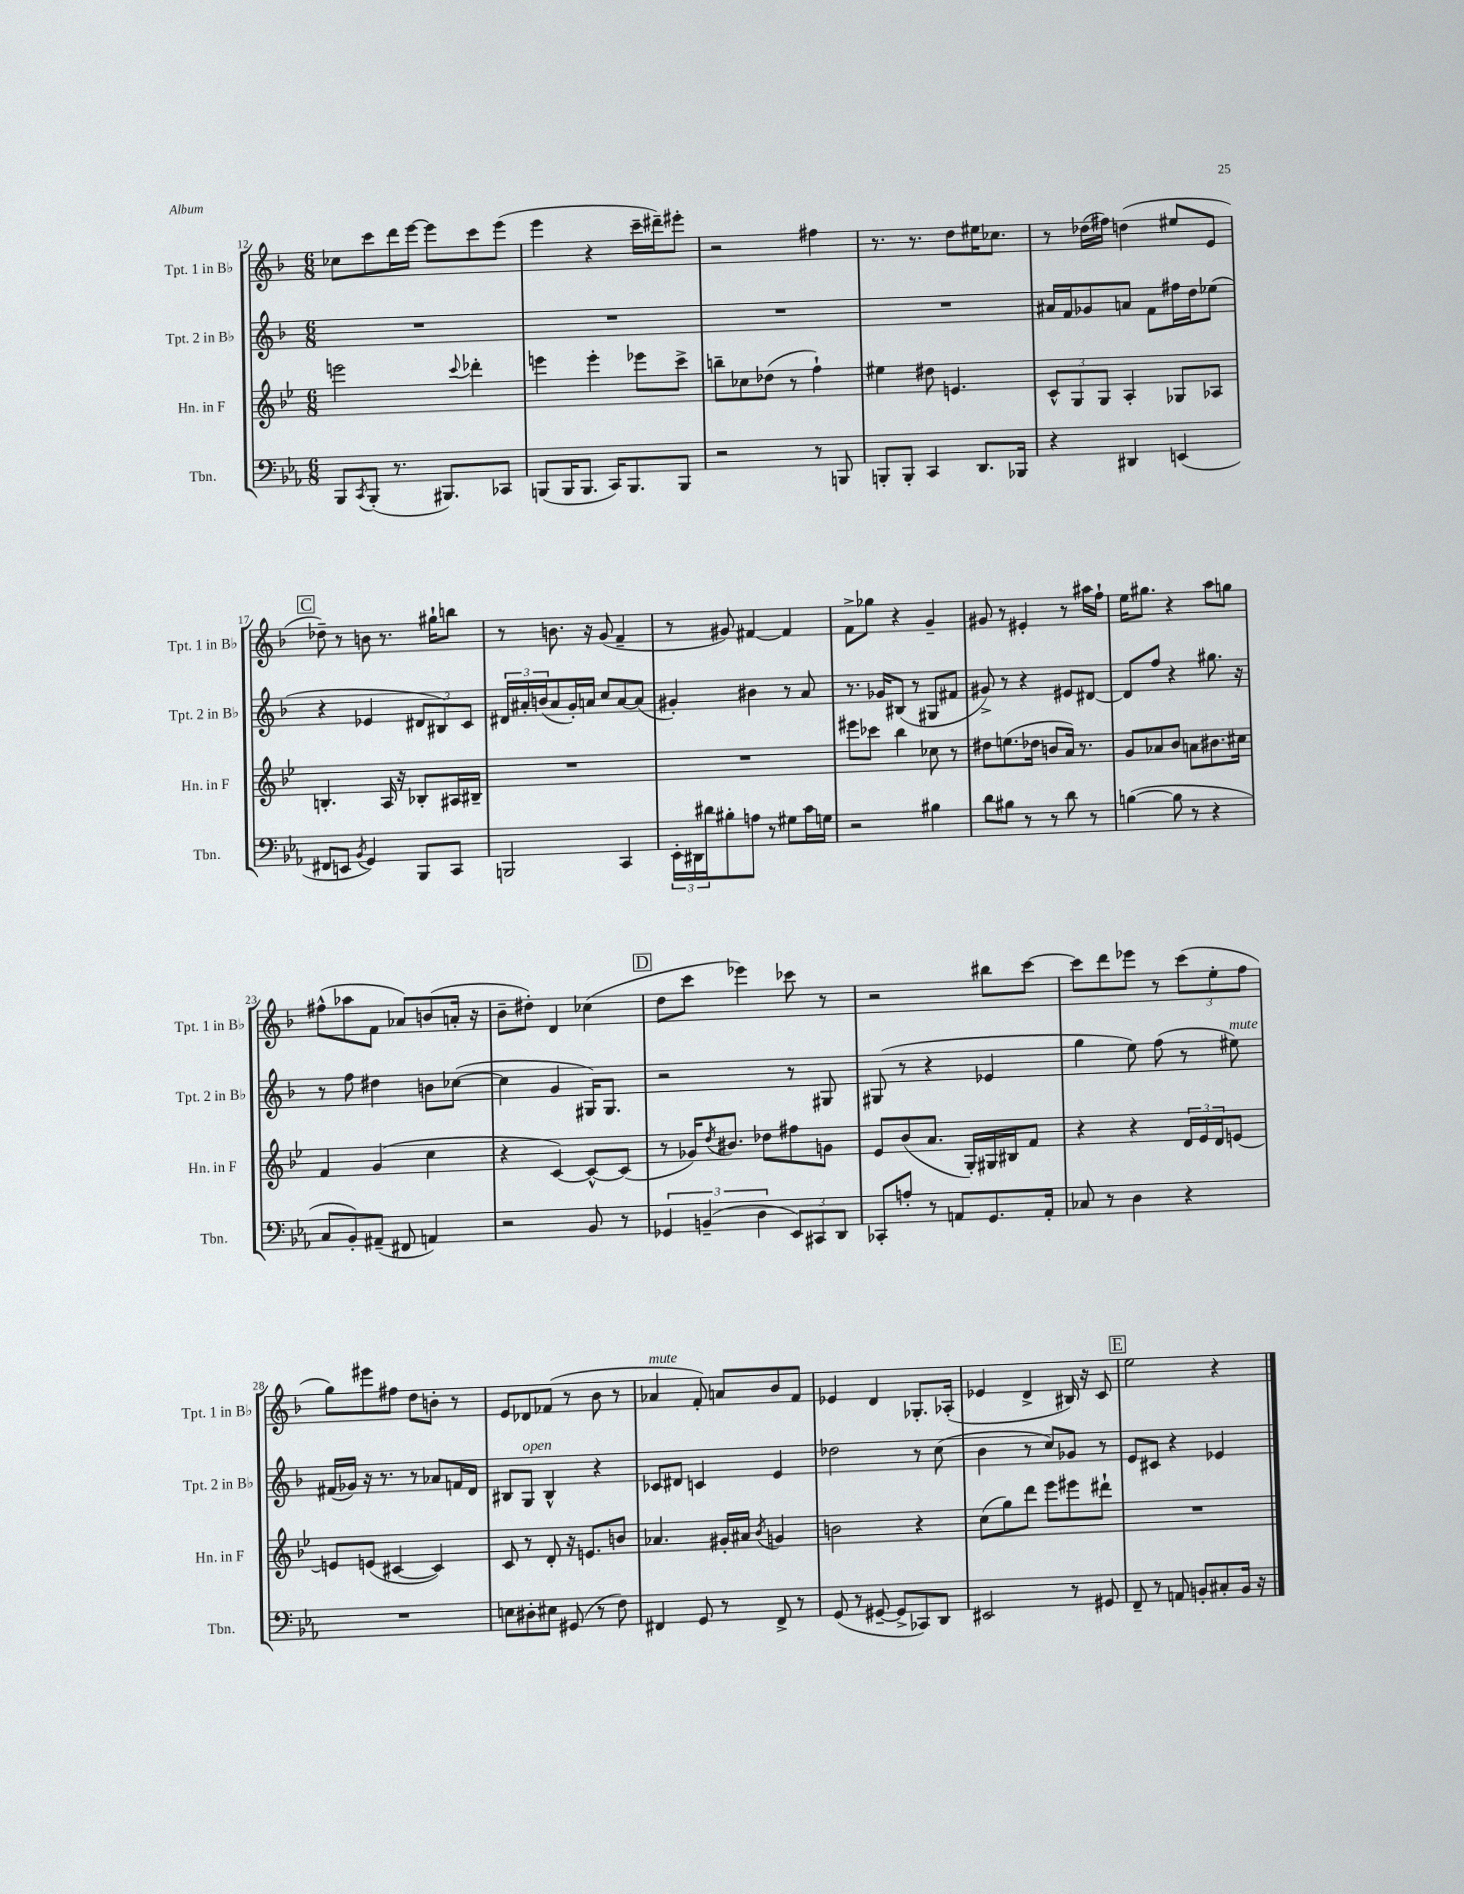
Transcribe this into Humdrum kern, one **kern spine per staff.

**kern	**kern	**kern	**kern
*staff4	*staff3	*staff2	*staff1
*clefF4	*clefG2	*clefG2	*clefG2
*k[b-e-a-]	*k[b-e-]	*k[b-]	*k[b-]
*M6/8	*M6/8	*M6/8	*M6/8
8BBB-/L	2eee\	2.r	8cc-\L
8qCC/	.	.	.
(8BBB-'/J	.	.	8ccc\
8.r	.	.	16ddd\L
.	.	.	[16eee\JJ
.	.	.	8eee\]L
8.BBB#/L)	.	.	.
.	8qqccc/	.	.
.	4ddd-'\	.	8ccc\
8CC-/J	.	.	(8eee\J
=	=	=	=
(8BBB/L	4eee\	2.r	4eee\
16BBB/K	.	.	.
8.BBB/J	.	.	.
.	4eee'\	.	4r
16CC/LK)	.	.	.
8.BBB/	.	.	.
.	8eee-\L	.	16ccc~\LL
.	.	.	16ddd#~\J)
8BBB/J	8ccc^\J	.	8eee#'\J
=	=	=	=
2r	8bb~\L	2.r	2r
.	8cc-\	.	.
.	(8dd-\J	.	.
.	8r	.	.
8r	4ff`\)	.	4ff#\
8BBB/	.	.	.
=	=	=	=
8BBB'/L	4ee#\	2.r	8.r
8BBB'/J	.	.	.
.	.	.	8.r
4CC/	8dd#\	.	.
.	4.e/	.	8dd\L
8.DD/L	.	.	16ee#\K
.	.	.	8.cc-\J
16BBB-/Jk	.	.	.
=	=	=	=
4r	12c^^/L	16a#/LL	8r
.	.	16f/J	.
.	12G/	.	.
.	.	8g-/	(16dd-\LL
.	12G/J	.	.
.	.	.	16ff#\JJ)
4DD#/	4A'/	8a/J	(4dd\
.	.	8f\L	.
(4EE/	8G-/L	16ff#\L	8ee#/L
.	.	16dd\J	.
.	8A-/J	(8ee-\J	8e/J
=	=	=	=
8FF#/L	4.B'/	4r	8dd-~\)
8EE/J	.	.	8r
8qBB-/	.	.	.
4GG/)	.	4e-/	8b\
.	16A/	.	8.r
.	16r	.	.
8BBB-/L	8B-'/L	12d#/L	.
.	.	.	16gg#`\LK
.	.	12B#/)	.
8CC/J	16A#/L	.	8bb\J
.	.	12c/J	.
.	16B#~/JJ	.	.
=	=	=	=
2BBB/	2.r	24d#/LL	8r
.	.	24a#'/	.
.	.	(24b/J	.
.	.	8a#/	8.b\
.	.	16g'/L)	.
.	.	16a/JJ	16r
.	.	8cc/L	(8g/
4CC/	.	[8a/	4f~/
.	.	(8a/]J	.
=	=	=	=
24EE-'\LL	2.r	4g#'/)	8r
24DD#\	.	.	.
24d#\J	.	.	.
8B#'\	.	.	8g#/)
8A\J	.	4b#\	[4f#/
8r	.	.	.
8G#\L	.	8r	4f#/]
16c\L	.	8a/	.
16G\JJ	.	.	.
=	=	=	=
2r	8eee#\L	8.r	8f^\L
.	8ccc-\J	.	8gg-\J
.	.	16g-/LK	.
.	4bb-\	(8B#/J	4r
.	.	8r	.
4B#\	8cc-\	8G#/L	4g~/
.	8r	8f#/J	.
=	=	=	=
8d\L	8dd#\L	8g#^/)	8g#/
8B#\J	(8.ee\	8r	8r
8r	.	4r	4e#'/
.	16dd-\Jk	.	.
8r	8b/L	.	.
8d\	16a/Jk)	8e#/L	8r
.	8.r	.	.
8r	.	[8d#/J	16aa#\LL
.	.	.	16ff`\JJ
=	=	=	=
([4B\	8g/L	8d#/]L	16ee\LK
.	.	.	8.gg#\J
.	8a-/	8ff/J	.
8B\]	8b-/J	4r	4r
8r	8a\L	.	.
4r	8.b#\	8.gg#\	8aa\L
.	.	.	8gg\J
.	16cc#\Jk	16r	.
=	=	=	=
8C/L	4f/	8r	(8ff#^^\L
8BB-'/)	.	8ff\	8aa-\
(8AA#~/J	(4g/	4dd#\	8f\J
8FF#/	.	.	8a-/L)
4AA/)	4cc\	8b\L	(8b/
.	.	([8cc-\J	16a'/Jk
.	.	.	16r
=	=	=	=
2r	4r	4cc-\]	8b-~\L
.	.	.	8dd#'\J)
.	[4c/)	4g/	4d/
8BB-/	8c^^/_L	16G#/LK)	(4cc-\
.	.	8.G#/J	.
8r	(8c/]J	.	.
=	=	=	=
6GG-/	8r	2r	8dd\L
.	16g-/LK)	.	8ccc\J
(6BB~/	.	.	.
.	8qdd/	.	.
.	8.b#/J	.	.
.	.	.	4eee-\)
6D\	.	.	.
.	8dd-\L	.	.
12EE-/L)	8ff#\	8r	8ccc-\
12CC#/	.	.	.
.	8g\J	8G#/	8r
12DD/J	.	.	.
=	=	=	=
8CC-'/L	8e-/L	(8G#/	2r
8A'/J	(8b-/	8r	.
8r	8.a/J	4r	.
8AA/L	.	.	.
.	16G'/LL)	.	.
8.GG/	16G#/	4e-/	8bb#\L
.	16B#/J	.	.
.	8f/J	.	[8ccc\J
16AA'/Jk	.	.	.
=	=	=	=
8C-/	4r	4gg\	8ccc\]L
8r	.	.	8ddd\
4D\	4r	8ee\)	8eee-\J
.	.	(8ff\	8r
4r	24d/LL	8r	(12ccc\L
.	24e-/	.	.
.	24d/J	.	12ee'\
.	[8e/J	8ee#\)	.
.	.	.	12ff\J
=	=	=	=
2.r	8e/]L	(16f#/LL	8gg\L)
.	.	16g-/JJ)	.
.	(8e/J	16r	8eee#\
.	.	8.r	.
.	[4c#/	.	8ff#\J
.	.	8r	8dd\L
.	4c#/])	8a-/L	8b'\J
.	.	16f/L	8r
.	.	16d/JJ	.
=	=	=	=
8E\L	8c/	8B#/L	8e/L
8D#'\	8r	8G/J	8d-/
8E#\J	8d'/	4B#^^/	(8f-/J
(8GG#/	16r	.	8r
.	8.e/L	.	.
8r	.	4r	8b-\
8F\)	8b/J	.	8r
=	=	=	=
4FF#/	4.a-/	8c-/L	4a-/
.	.	8d#/J	.
8GG/	.	4c/	8f'/)
8r	16g#'/LL	.	8a/L
.	16a#/JJ	.	.
.	8qb-/	.	.
8FF#^/	4g/	4e/	8b-/
8r	.	.	8f/J
=	=	=	=
(8GG/	2b\	2dd-\	4e-/
8r	.	.	.
[8GG#~/	.	.	4d/
8GG#^/]L	.	.	.
8CC-/)	4r	8r	8.G-'/L
8DD/J	.	(8cc\	.
.	.	.	(16A-'/Jk
=	=	=	=
2EE#/	(8cc\L	4b-\	4e-/
.	8gg\)	.	.
.	8ddd\J	8r	4d^/
.	8eee-\L	8cc/L)	.
8r	8eee#\	8g-/J	16B#/)
.	.	.	16r
8GG#/	8ddd#`\J	8r	8c/
=	=	=	=
8FF~/	2.r	8e/L	2ee\
8r	.	8c#/J	.
8AA/	.	4r	.
8BB'/L	.	.	.
8C#'/	.	4e-/	4r
16BB/Jk	.	.	.
16r	.	.	.
==	==	==	==
*-	*-	*-	*-
